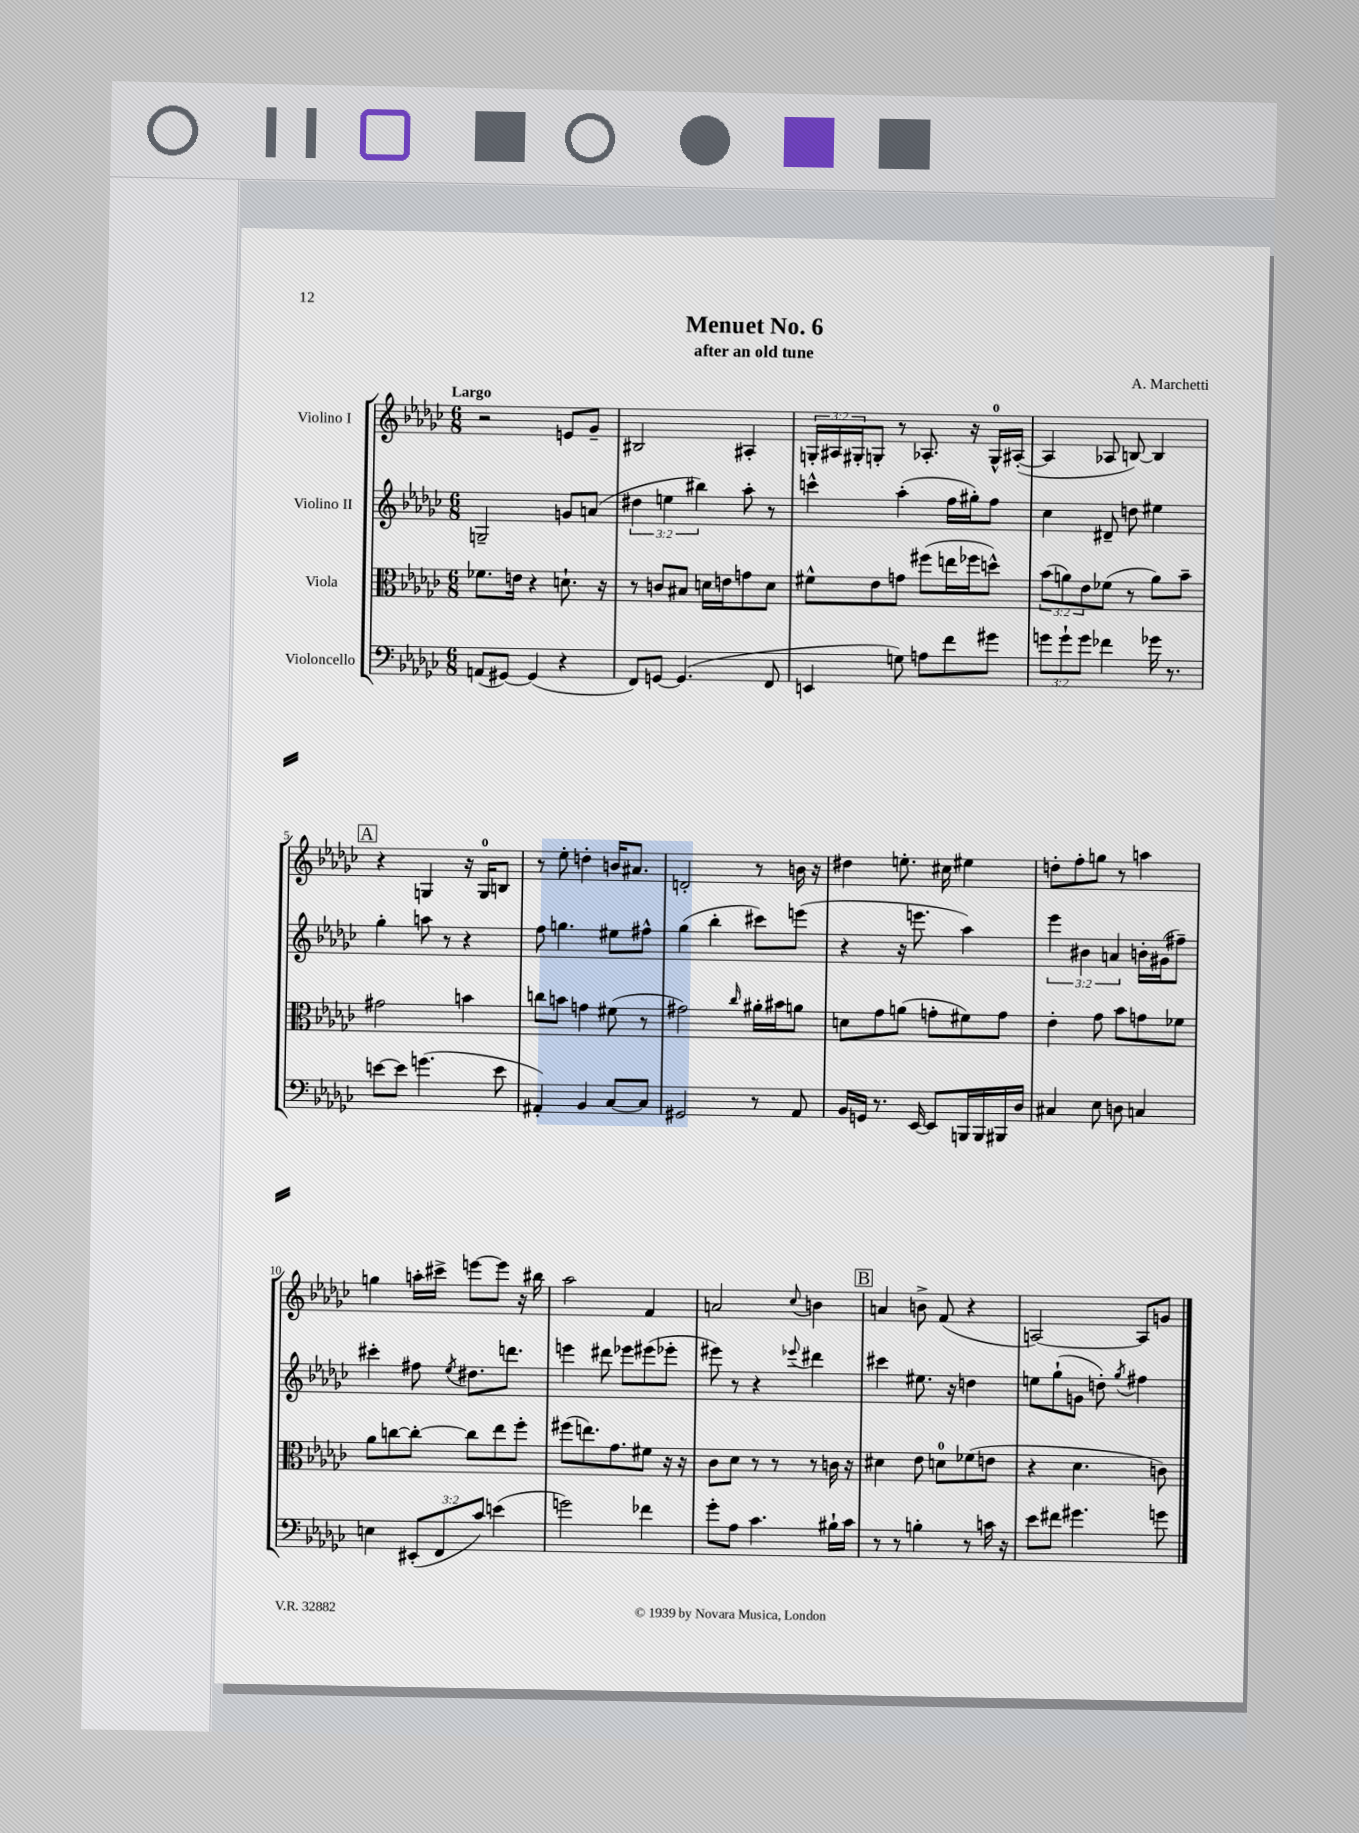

**kern	**kern	**kern	**kern
*staff4	*staff3	*staff2	*staff1
*clefF4	*clefC3	*clefG2	*clefG2
*k[b-e-a-d-g-c-]	*k[b-e-a-d-g-c-]	*k[b-e-a-d-g-c-]	*k[b-e-a-d-g-c-]
*M6/8	*M6/8	*M6/8	*M6/8
(8AA/L	8.f-\L	2G~/	2r
[8GG#/J)	.	.	.
.	16e\Jk	.	.
(4GG#/]	4r	.	.
4r	8.d`\	8g/L	8e/L
.	.	(8a/J	8g-~/J
.	16r	.	.
=	=	=	=
8FF/L)	8r	6dd#\	2B#/
[8GG/J	8c/L	.	.
.	.	6ee\	.
(4.GG/]	8B#/J	.	.
.	.	6bb#\)	.
.	16d\LL	.	.
.	16e\J	.	.
.	8g\	8aa-'\	4A#'/
8FF/	8d\J	8r	.
=	=	=	=
4EE/	8f#^^\L	4ccc^^\	24G'/LL
.	.	.	24A#/
.	.	.	24G#'/J
.	8e-\	.	8G'/J
8G\)	8g\J	(4aa-'\	8r
8A\L	(8ff#\L	.	8.A-'/
8f\	16ee\L	16ff\LL	.
.	16ff-\J	16gg#'\J)	16r
8g#\J	8dd^^\J)	8ff\J	16G^^/LL
.	.	.	([16A#'/JJ
=	=	=	=
12g\L	(12b-\L	4cc-\	4A#/]
12g`\	12a\)	.	.
12g\J	12e-\	.	.
4f-\	(8f-\J	8d#~/	8A-/
.	8r	8dd\	[8B/)
16g-\	8a\L)	4ee#\	4B/]
8.r	.	.	.
.	8b-~\J	.	.
=	=	=	=
[8e\L	2g#\	4gg-'\	4r
8e\]J	.	.	.
(4.g\	.	8aa\	4G/
.	.	8r	.
.	4b\	4r	16r
.	.	.	16G/LK
8e\	.	.	8B/J
=	=	=	=
4AA#'/)	8cc\L	8ff\	8r
.	8b\J	4.gg\	8ee-'\
4BB-/	4g\	.	4dd'\
[8C-/L	(8f#\	8ee#\L	16b/LK
.	.	.	8.a#/J
8C-/]J	8r	8ff#^^\J	.
=	=	=	=
2GG#/	2g#\)	(4gg-\	2d'/
.	.	4bb-'\	.
.	16qqcc-/	.	.
8r	16a#'\LL	8ccc#\L)	8r
.	16b#\J	.	.
8AA-/	8a\J	(8eee\J	16b\
.	.	.	16r
=	=	=	=
16BB-/LL	8d\L	4r	4dd#\
16GG/JJ	.	.	.
8.r	8g-\	.	.
.	(8a\J	16r	8.ee'\
[16EE-/	.	8.eee\	.
8EE-/]L	8g'\L	.	.
.	.	.	16cc#\
16BBB/L	8f#\)	4aa-\)	4ee#\
16BBB/	.	.	.
16BBB#/	8g\J	.	.
16D-/JJ	.	.	.
=	=	=	=
4C#/	4e-'\	6eee-\	8dd'\L
.	.	.	8ff'\
.	.	6b#\	.
8E-\	8g-\	.	8gg\J
.	.	6a/	.
8D\	8b-\L	.	8r
4C/	8g\	16b'\LL	4aa\
.	.	(16g#\J	.
.	8f-\J	8ff#~\J)	.
=	=	=	=
4E\	8a-\L	4ccc#'\	4gg\
.	[8cc\	.	.
(12EE#'/L	8cc'\_J	8ff#\	16aa'\LL
.	.	.	16ccc#^\JJ
12FF/	.	.	.
.	.	8qee-/	.
.	8cc\]L	8.dd#\L	[8eee\L
12c-/J)	.	.	.
(4e\	8ee-\	.	8eee\]J
.	.	8.ddd\J	.
.	8ff'\J	.	16r
.	.	.	16bb#\
=	=	=	=
2g\)	(8ff#\L	4eee\	2aa-\
.	8.ee\)	.	.
.	.	8ddd#\	.
.	8.g-\	.	.
.	.	8eee-\L	.
4f-\	8f#\J	(8eee#\	4f/
.	16r	8eee-'\J	.
.	16r	.	.
=	=	=	=
8g-'\L	8c-\L	8eee#\)	2a/
8A-\J	8d-\J	8r	.
4.c-\	8r	4r	.
.	8r	.	.
.	.	8qqeee-/	8qqcc-/
.	8r	4ddd#\	4b\
16B#`\LL	16c\	.	.
16c-\JJ	16r	.	.
=	=	=	=
8r	4d#\	4ccc#\	4a/
8r	.	.	.
4B'\	8e-\	8.ee#\	8b^\
.	8d\L	.	(8f/
.	.	16r	.
8r	(8f-\	4dd\	4r
16c\	8e\J	.	.
16r	.	.	.
=	=	=	=
8e-\L	4r	8ee\L	[2A/)
8f#\J	.	(8gg-`\	.
4.g#\	4.d-\	8g\J	.
.	.	8dd'\)	.
.	.	8qgg-/	.
.	.	4ff#\	8A/]L
8g\	8c\)	.	8g/J
==	==	==	==
*-	*-	*-	*-
